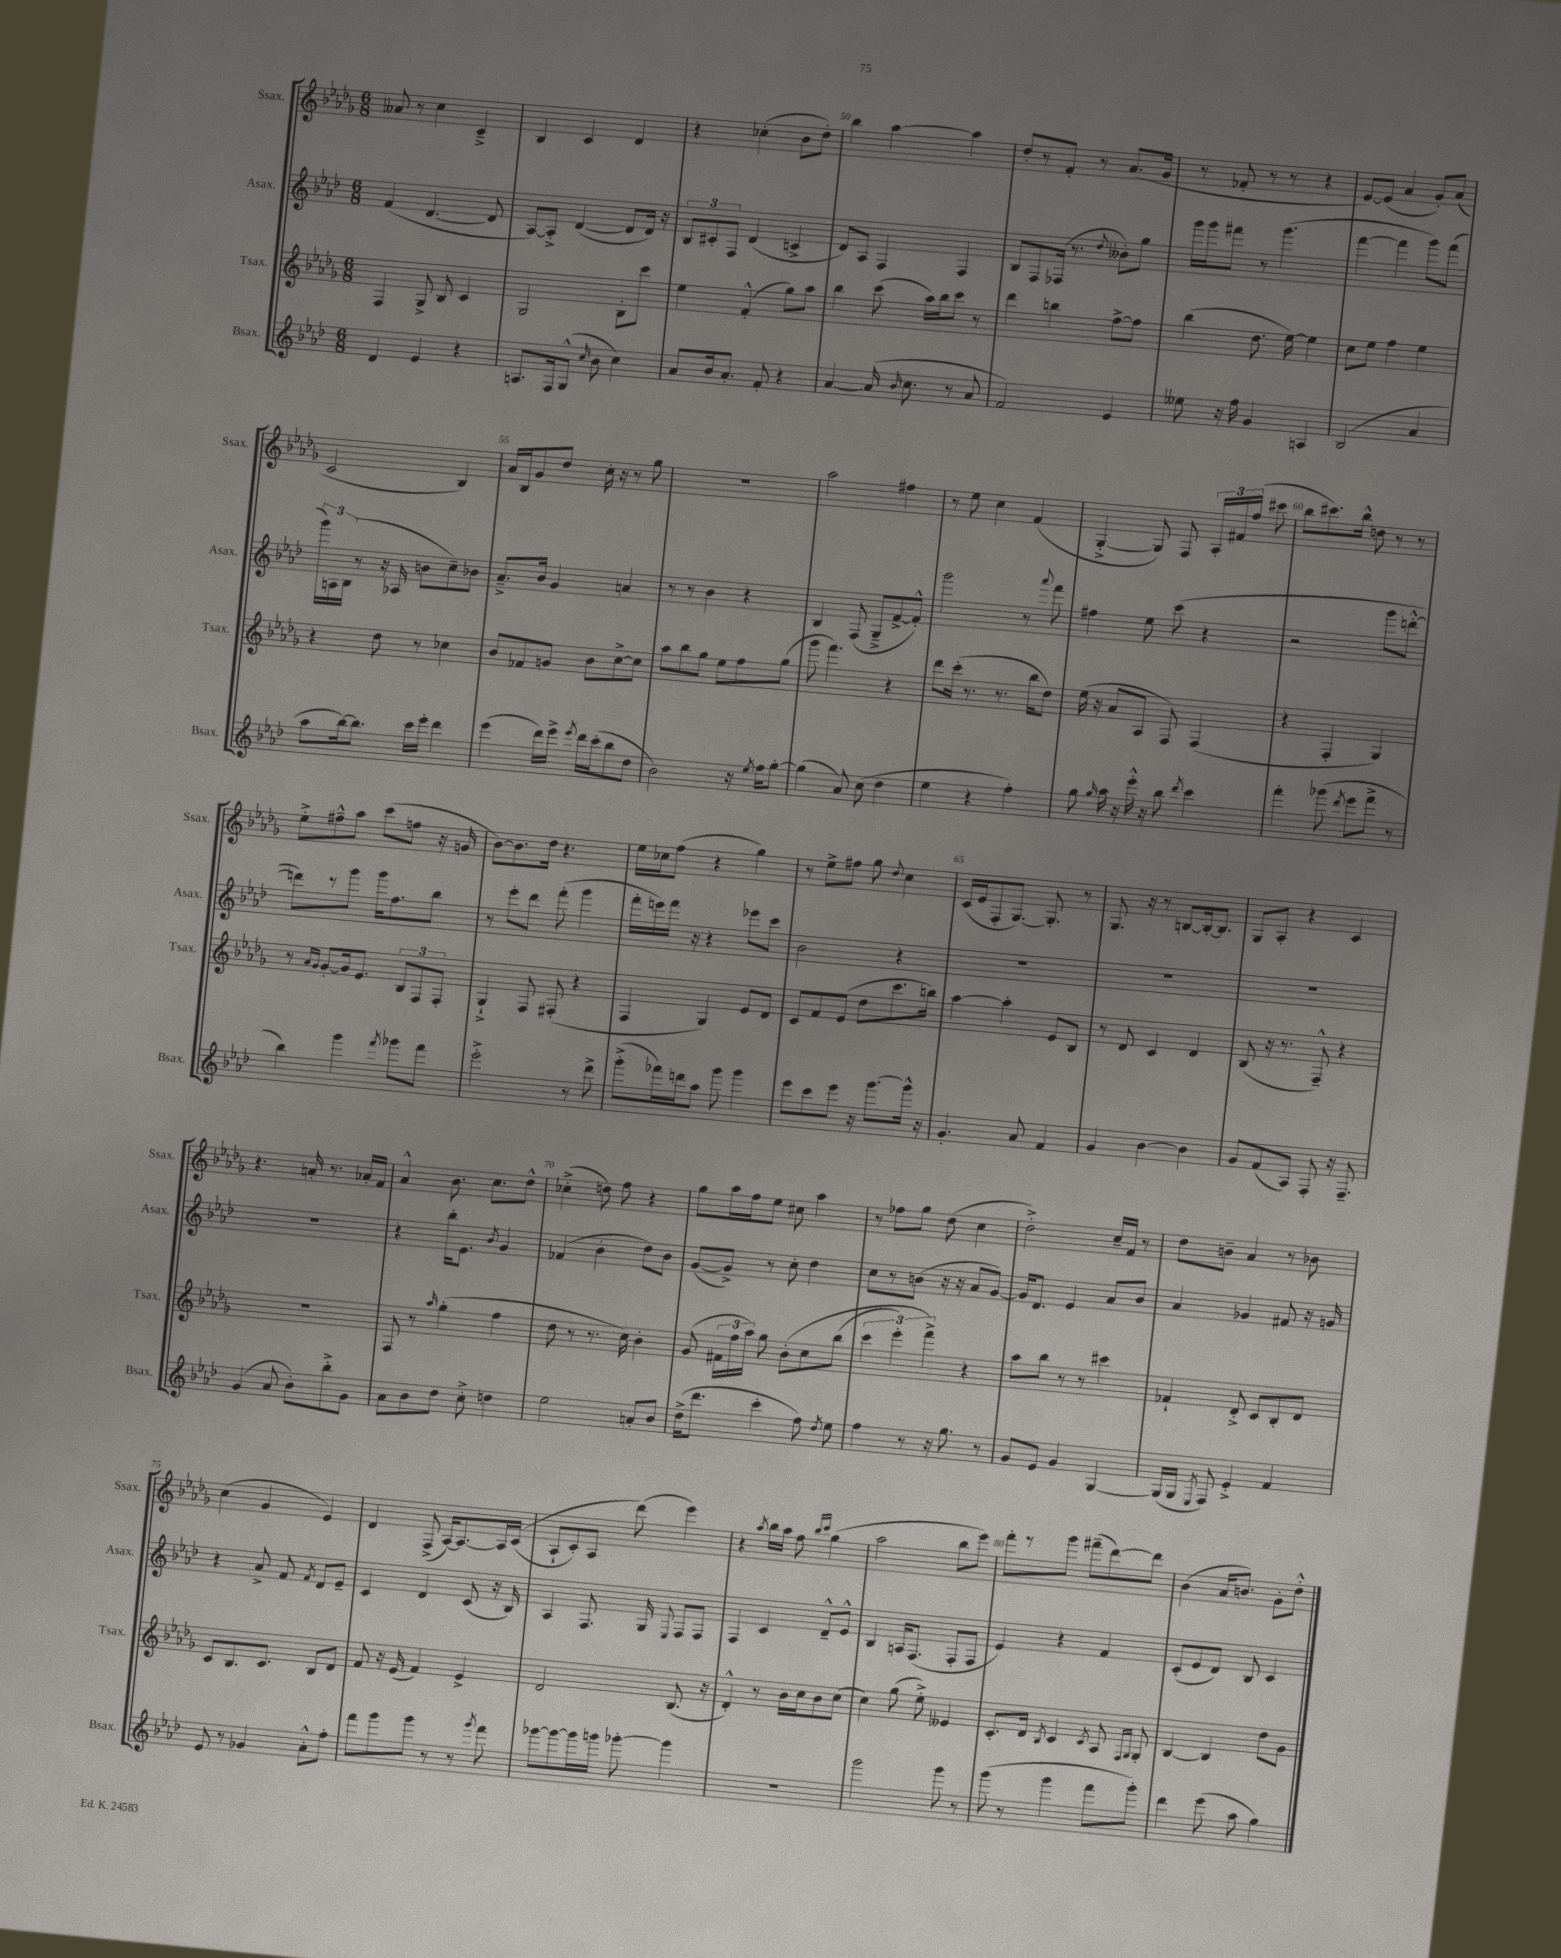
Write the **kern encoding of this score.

**kern	**kern	**kern	**kern
*part4	*part3	*part2	*part1
*staff4	*staff3	*staff2	*staff1
*I"Bsax.	*I"Tsax.	*I"Asax.	*I"Ssax.
*I'Bsax.	*I'Tsax.	*I'Asax.	*I'Ssax.
*clefG2	*clefG2	*clefG2	*clefG2
*k[b-e-a-d-]	*k[b-e-a-d-g-]	*k[b-e-a-d-]	*k[b-e-a-d-g-]
*M6/8	*M6/8	*M6/8	*M6/8
=47	=47	=47	=47
4d-/	4F/	(4f/	8a--X/
.	.	.	8r
4e-/	8G-^/	[4.d-/	4cc\
.	8B-/	.	.
4r	4c/	.	4c~^/
.	.	8d-/]	.
=48	=48	=48	=48
8.An/L	2G-/	[8A-/L)	4B-/
.	.	8A-'^/J]	.
16F/k	.	.	.
(8G^^/J	.	([4d-/	4c/
16qqcc/	.	.	.
8b-\	.	.	.
4cc\)	8B-'\L	8d-/L]	4d-/
.	8ccc\J	16d-/Jk)	.
.	.	16r	.
=49	=49	=49	=49
8a-/L	4ee-\	12B-/L	4r
.	.	12c#X'/	.
16b-/k	.	.	.
.	.	12F/J	.
8.a-'/J	.	.	.
.	(4f'^^/	(4d-/	(4cc-X'\
8f'/	.	.	.
4r	8gg-\L)	4cn^/	8b-\L
.	8aa-\J	.	8dd-'\J)
=50	=50	=50	=50
[4a-/	4bb-\	8d-/L)	4bb-\
.	.	8A-/J	.
(16a-/]	(8ccc\	4F/	[4aa-\
16qqb-/	.	.	.
8.cc\	.	.	.
.	16aa-\LL)	.	.
.	16bb-\J	.	.
8r	8ccc\J	4F/	4aa-\]
8a-/	8r	.	.
=51	=51	=51	=51
2f/)	4ddd-\	8B-/L	8dd-'/L
.	.	8F/	8r
.	4bbn\	(16F-X/Jk	8f'/J
.	.	8.r	.
.	.	.	8r
.	.	8qqdd-/	.
4e-/	[8ff^\L	8b--X'\L)	(8.a-/L
.	8ff\J]	8gg\J	.
.	.	.	16g-/Jk
=52	=52	=52	=52
8ee--X\	(4bb-\	16ggg\LL	8r
.	.	16ggg\J	.
16r	.	8fff#X\J	8f-X'/
16ff\	.	.	.
4g/	8.dd-\	8r	8r
.	.	(4.ggg\	8r
.	[16ee-\)	.	.
4An/	4ee-\]	.	4r
=53	=53	=53	=53
(2B-/	8cc\L	[4fff\	[8e-/L)
.	8ee-\J	.	(8e-/J]
.	4ff\	4fff\]	4a-/
4a-/	4ee-\	8ggg\L)	8g-'/L)
.	.	(8fff\J	(8a-/J
!!LO:LB:g=z
=54	=54	=54	=54
8aa-\L	4r	24ggg\LL)	2c/
.	.	24An\	.
.	.	(24B-\JJ	.
[16bb-\k)	.	8r	.
8.bb-\J]	.	.	.
.	8dd-\	16r	.
.	.	16A-X/	.
16ccc\LL	8r	8bn\L	.
16eee-'\JJ	.	.	.
4ddd-\	4cc-X\	8cc~\)	4B-/)
.	.	8b-X\J	.
=55	=55	=55	=55
(4eee-\	8b-/L	8.a-~^/L	16a-/LL
.	.	.	16B-/J
.	8f-X/	.	8g-/
.	.	16b-/Jk	.
16ddd-\LL)	8gn/J	4g/	8dd-/J
16eee-^\JJ	.	.	.
8qeee-/	.	.	.
16ddd-\LL	8b-\L	.	16cc'\
(16ccc'\J	.	.	16r
8bb-\	[8cc^\	4an/	8r
8dd-\J	8cc\J]	.	8gg-\
=56	=56	=56	=56
2b-\)	8aa-\L	8r	2.r
.	8bb-\	8r	.
.	8gg-\J	4b-\	.
.	8ee-\L	.	.
16r	8ff\	4r	.
8qee-/	.	.	.
16ff\KL	.	.	.
[8gg'\J	(8gg-\J	.	.
=57	=57	=57	=57
(4gg\]	8ggg-\	4B-/	2aa-\
.	4.fff\)	.	.
8a-/)	.	(8F/	.
(8cc\	.	8G~^/L	.
4dd-\	4r	[8f^/	4ff#X\
.	.	8f'^^/J])	.
=58	=58	=58	=58
4ee-\	8ddd-\L	2ggg\	8r
.	(16ccc'\Jk	.	8ee-\
.	8.r	.	.
4r	.	.	4cc\
.	8.r	.	.
4ff'\)	.	8r	(4f/
.	16bb-\KL	.	.
.	.	8qqaaa-/	.
.	8dd-\J)	8fff\	.
=59	=59	=59	=59
8gg\	(16ee-\	4ff#X\	[4G-'^/
.	16r	.	.
16qqgg/	.	.	.
16aa-\	8a-/L	.	.
16r	.	.	.
16eee-'^^\	8A-/J	8ee-\	8G-/])
16r	.	.	.
8bb-\	8F/)	(8ccc\	8F/
8qddd-/	.	.	.
4ccc\	(4F/	4r	24A-'/LL
.	.	.	24f#X/
.	.	.	(24ff/JJ
.	.	.	8ccc#X\
=60	=60	=60	=60
4fff'\	4r	2r	8bb-\L
.	.	.	8.ccc#X\)
(8ggg-X\	4F'/	.	.
.	.	.	16bb-^^\Jk
8qddd-/	.	.	.
8eee-\L	.	.	8ddn\
8fff^\J	4G-/)	8ggg\L	8r
8r	.	[8dddn'^^\J	8r
!!LO:LB:g=z
=61	=61	=61	=61
4bb-\)	8r	8dddn\L])	8ee-'^\L
.	16qqa-/LL	.	.
.	16qqg-/JJ	.	.
.	[8g-'/L	8r	8ff#X~^^\
4ggg\	16g-/k]	8ggg\J	8aa-\J
.	8.e-/J	.	.
.	.	16ggg\KL	(8ccc\L
.	.	8.ff\	.
8qfff/	.	.	.
8ggg-X\L	12B-/L	.	8ffn\J
.	12F/	.	.
8fff\J	.	8bb-\J	16r
.	12F'/J	.	.
.	.	.	16gn/
=62	=62	=62	=62
2eee-'^\	4G-`^/	8r	[8b-\L)
.	.	8eee-'\L	8.b-\]
.	8F/	8ddd-\J	.
.	.	.	16dd-\Jk
.	(8F#X'/	(8fff'\	4.r
8r	4r	4ggg\	.
8ddd-^\	.	.	.
=63	=63	=63	=63
(8ggg'^\L	4F/	16fff'\LL	16ee-\LL
.	.	16eeen\)	16cc-X\J
16fff-X\L)	.	16fff\JJ	(8ff\J
16dddn\J	.	16r	.
8aa-\J	4G-/)	4r	4r
8ggg\	.	.	.
4ggg\	8e-/L	8eee-X\L	4gg-\)
.	8d-/J	8ccc\J	.
=64	=64	=64	=64
8eee-\L	8c/L	2b-\	8r
8ccc\	8f/	.	8ee-^\L
8eee-\J	(8e-/J	.	8ff#X\J
16r	8dd-\L	.	8gg-\
[8.ggg\L	.	.	.
.	.	.	8qqdd-/
.	8.ccc\	4r	4cc\
16ggg^^\Jk]	.	.	.
16r	16bbn\Jk)	.	.
=65	=65	=65	=65
4.g'/	[4aa-\	2.r	(16c/LL
.	.	.	16e-/J
.	.	.	8F'/
.	4aa-'\]	.	[8.G-/J)
8a-/	.	.	.
.	.	.	8.G-'/]
4f/	8e-/L	.	.
.	8B-/J	.	8r
=66	=66	=66	=66
4g/	8r	2.r	8.G-/
.	8d-/	.	.
.	.	.	16r
[4b-\	4c/	.	8r
.	.	.	[8Bn/L
4b-\]	4d-/	.	16B'/k_
.	.	.	8.B/J]
=67	=67	=67	=67
8g/L	(8B-/	2.r	8G-/L
(8f/	16r	.	8A-'/J
.	8.r	.	.
8A-/J)	.	.	4r
8F'/	8F~^^/)	.	.
16r	4r	.	4c/
8.F~/	.	.	.
!!LO:LB:g=z
=68	=68	=68	=68
(4g/	2.r	2.r	4.r
8a-/	.	.	.
8b-'\L)	.	.	16an'/
.	.	.	8.r
8bb-'^\	.	.	.
8g\J	.	.	16a-X'/LL
.	.	.	16f/JJ
=69	=69	=69	=69
8a-\L	8F/	4r	4a-^^/
8b-\	8r	.	.
.	16qqaa-/	.	.
8dd-\J	(4gg-'\	16bb-'\KL	8.b-\
.	.	8.e-\J	.
8cc'^\	.	.	.
.	.	.	8.cc\L
.	.	8qb-/	.
4ddn\	4ff\	4g/	.
.	.	.	8dd-^^\J
=70	=70	=70	=70
2ee-\	8dd-\	(4f-X/	(4cc-X'^\
.	8r	.	.
.	8.r	4b-'\	8ddn\)
.	.	.	8ff\
.	16cc\)	.	.
8an'/L	4b-'\	8dd-\L)	4r
8b-/J	.	8b-\J	.
=71	=71	=71	=71
(16dd-^\KL	(8g-/	([8g/L	8gg-\L
8.ddd-\J	.	.	.
.	24f#X\LL	8g^/J])	16aa-\L
.	24ff\	.	.
.	.	.	16ff\J
.	24aa-\JJ)	.	.
4ccc'\	8gg-\	8r	8ee-\J
.	(8b-'\L	8cc'\	8cc#X\
8ff\)	8cc\	4dd-\	4aa-\
8qdd-/	.	.	.
8ee-\	(8bb-\J	.	.
=72	=72	=72	=72
4ff\	6ccc\	8cc\L	8r
.	.	8r	8ff-X\L
.	6eee-'\)	.	.
8r	.	(8bn\J	8gg-\J
.	6fff^\)	.	.
16r	.	16r	(8dd-\
8.gg\	.	16r	.
.	4r	8a-/L	4cc\
8r	.	[8g/J)	.
=73	=73	=73	=73
8g/L	8aa-\L	16g/KL]	2dd-'^\)
.	.	8.d-/J	.
8e-/J	8bb-\J	.	.
4g/	8r	4e-/	.
.	8r	.	.
[4G/	4ccc#X\	8a-/L	16cc~/LL
.	.	.	16f/JJ
.	.	8b-/J	8r
=74	=74	=74	=74
(16G/LL]	4f-X`/	4a-/	8dd-\L
16G/JJ	.	.	.
8qE-/	.	.	.
8F/)	.	.	8bn~\J
4e-'^/	8d-'^/	4g-X/	4a-/
.	8c/L	.	.
4f/	8B-'/	8f#X/	8r
.	8d-/J	16r	8b-X\
.	.	16gn/	.
!!LO:LB:g=z
=75	=75	=75	=75
8e-/	8c/L	4r	(4cc\
8r	8.B-/	.	.
4g-X/	.	8a-^/	4g-/
.	8.c/J	.	.
.	.	8f/	.
.	.	8qf/	.
8a-'^^\L	8B-/L	8d-/L	4e-/)
8ff'\J	8d-/J	8e-~/J	.
=76	=76	=76	=76
8fff\L	8f/	4c/	4d-/
8ggg\	16r	.	.
.	(16e-/	.	.
8ggg\J	4f/)	4d-/	(8F^/
8r	.	.	[16A-/KL)
.	.	.	8.A-/_
8r	4e-^/	(8c/	.
8qggg/	.	.	.
8fff\	.	16r	16A-/L]
.	.	16B-/)	((16c/JJ
=77	=77	=77	=77
[8ggg-X\L	2d-/	4A-/	8A-`/L
8ggg-\_	.	.	8c'/)
16ggg-\L]	.	8.F/	8A-/J
16gggn\JJ	.	.	.
[8ggg-X'\	.	.	(8ddd-\)
.	.	16G/	.
.	.	8qqE-/	.
4ggg-\]	(8.B-/	8F/L	4eee-\)
.	.	8F/J	.
.	16r	.	.
=78	=78	=78	=78
2.r	4d-'^^/)	4F/	4r
.	.	.	8qaa-/
.	8r	4c/	16bb-\LL
.	.	.	16aa-\JJ
.	16b-\LL	.	8ff\
.	16cc\J	.	.
.	.	.	16qqbb-/LL
.	.	.	16qqccc/JJ
.	8b-\	8d-~^^/L	(4gg-\
.	(8cc\J	8e-^^/J	.
=79	=79	=79	=79
2ggg\	4cc\)	4B-/	2aa-\
.	(8gg-\	16An/KL	.
.	.	(8.F/J	.
.	8ee-'^\)	.	.
8ggg\	4e--X/	8F'/L	8bb-\L
8r	.	8F/J	8eee-\J)
=80	=80	=80	=80
(8ggg\	8.c'/L	4e-/)	8fff'\L
8r	.	.	8r
.	16d-/Jk	.	.
.	8qB-/	.	.
4ggg\	4c/	4r	8ggg-\J
.	.	.	(8fff#X~\L
.	8qc/	.	.
8fff\L	8A-/	4f/	[8ddd-\)
.	16qqF/LL	.	.
.	16qqG-/JJ	.	.
8ggg'\J)	8G-'/	.	8ddd-\J]
=81	=81	=81	=81
4ddd-\	[4B-/	(8c'/L	(4b-\
.	.	8e-/	.
(8eee-\	4B-/]	8d-/J)	16a-/KL
.	.	.	8.bn/J)
8aa-\	.	8B-/	.
4gg\)	8dd-\L	4c/	8g-'\L
.	8g-\J	.	8dd-'^^\J
==	==	==	==
*-	*-	*-	*-
